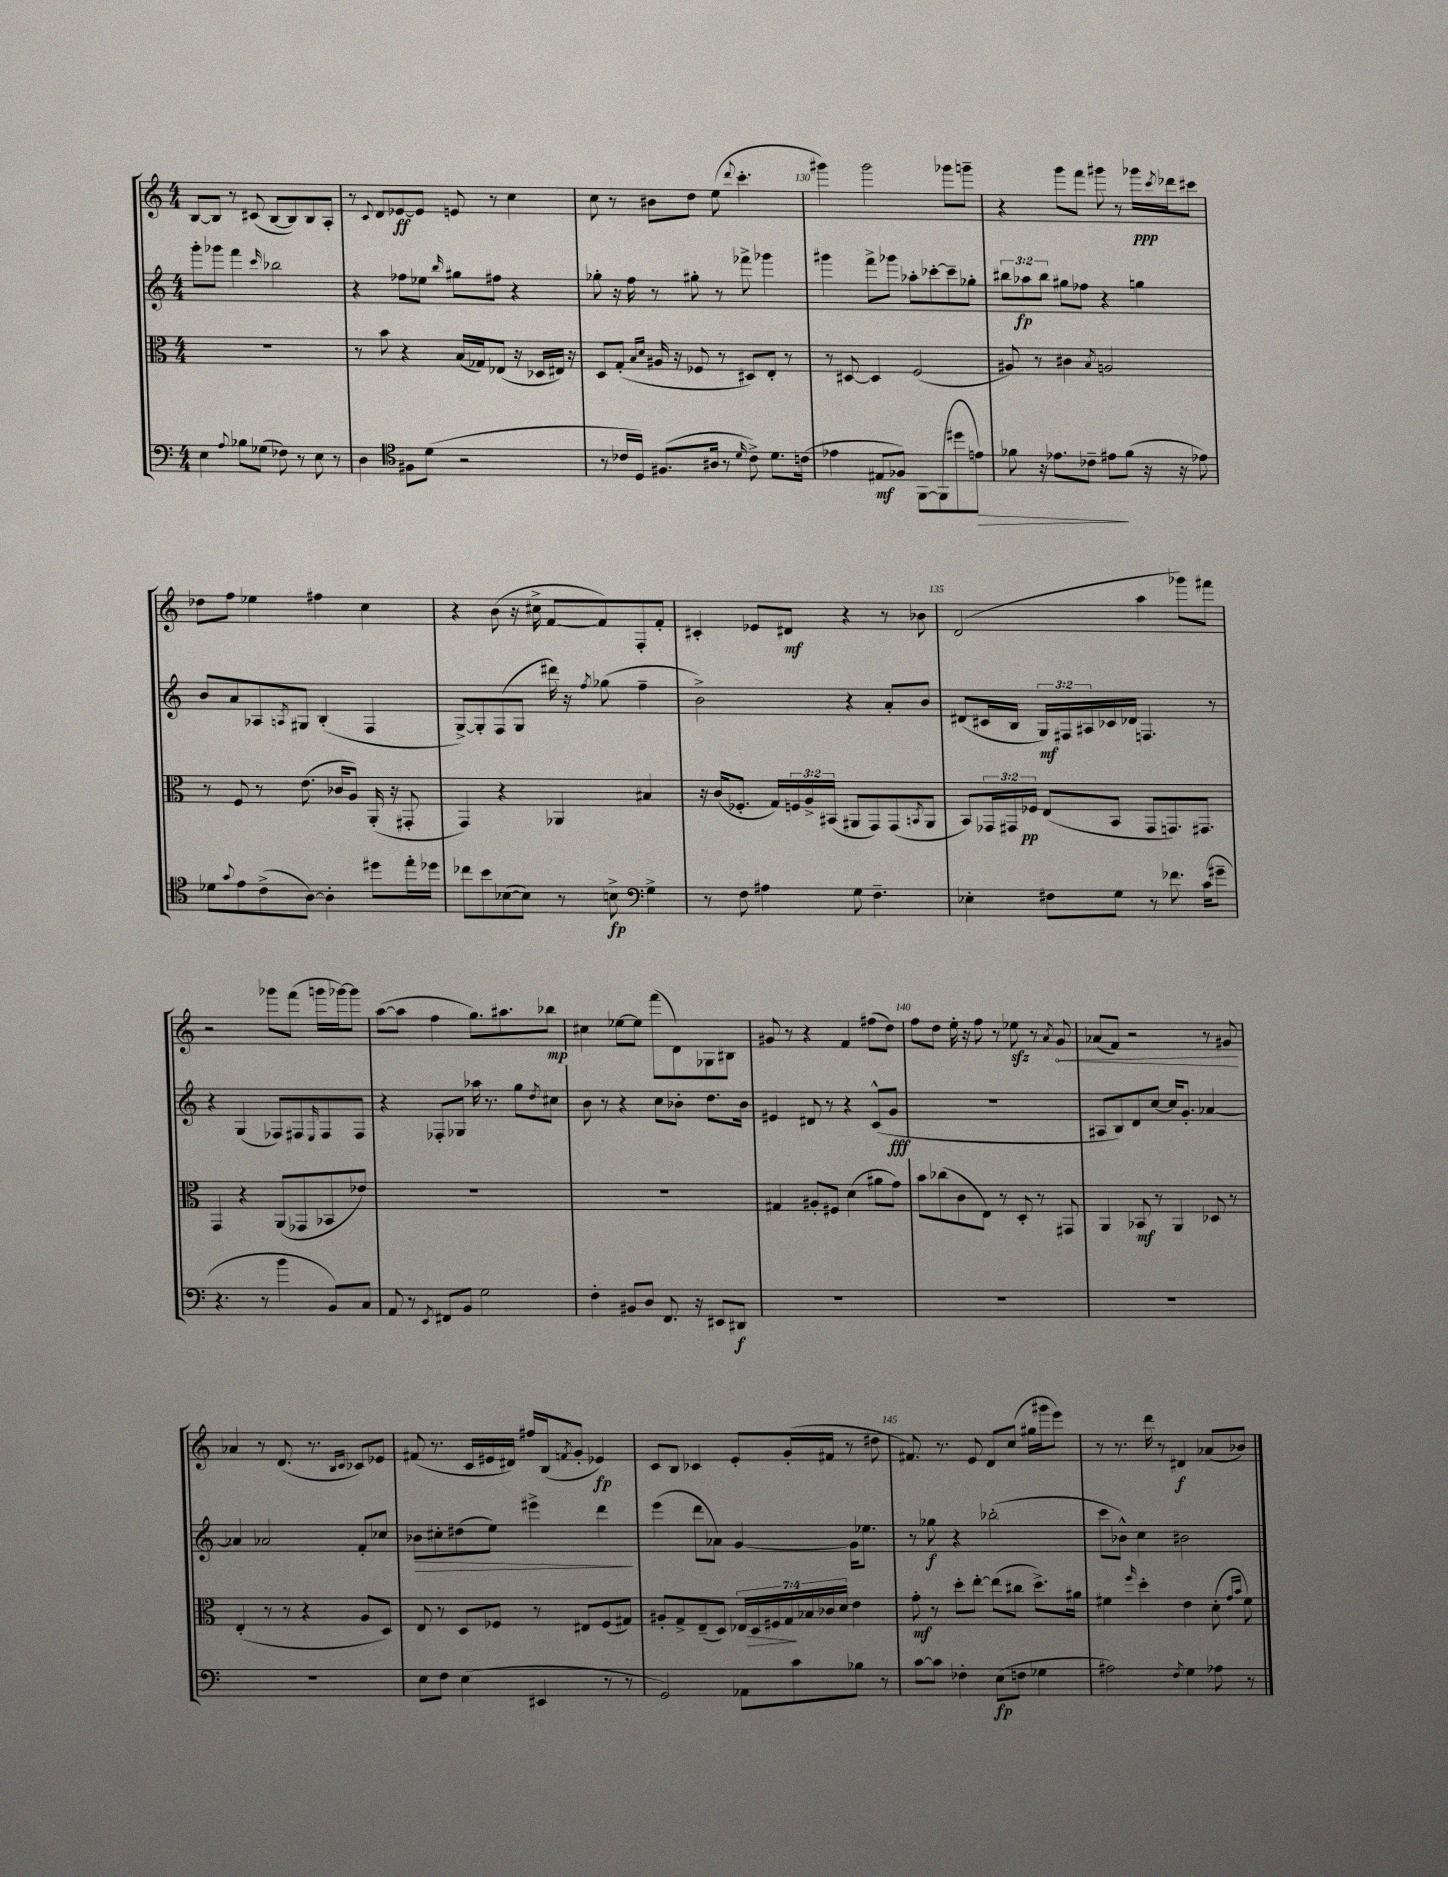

**kern	**dynam	**kern	**dynam	**kern	**dynam	**kern	**dynam
*part4	*part4	*part3	*part3	*part2	*part2	*part1	*part1
*staff4	*staff4	*staff3	*staff3	*staff2	*staff2	*staff1	*staff1
*clefF4	*	*clefC3	*	*clefG2	*	*clefG2	*
*k[]	*	*k[]	*	*k[]	*	*k[]	*
*M4/4	*	*M4/4	*	*M4/4	*	*M4/4	*
=127	=127	=127	=127	=127	=127	=127	=127
4E\	.	1r	.	8ggg'\L	.	[8B/L	.
.	.	.	.	8ggg-X\J	.	8B/J]	.
8qqA/	.	.	.	.	.	.	.
8B-X\L	.	.	.	4fff\	.	8r	.
(8G-X\J	.	.	.	.	.	(8c#X/	.
.	.	.	.	16qqccc/	.	.	.
8F-X\)	.	.	.	2bb-X\	.	[8B/L	.
8r	.	.	.	.	.	8B/])	.
8E\	.	.	.	.	.	8B/	.
8r	.	.	.	.	.	8A'/J	.
=128	=128	=128	=128	=128	=128	=128	=128
4D\	.	8r	.	4r	.	8r	.
.	.	.	.	.	.	8qqc/	.
.	.	8b\	.	.	.	8d/L	.
*clefC4	*	*	*	*	*	*	*
8F#X\L	.	4r	.	8ff-X\L	.	[8e-X/	ff
(8d\J	.	.	.	8ee-X\J	.	8e-/J]	.
.	.	.	.	16qqbb/	.	.	.
2r	.	(16B/LL	.	8gg#X\L	.	8en/	.
.	.	16G-X/J)	.	.	.	.	.
.	.	(8E-X/J	.	8ff#X\J	.	8r	.
.	.	16r	.	4r	.	4cc\	.
.	.	16D-X/LL	.	.	.	.	.
.	.	16E#X/JJ)	.	.	.	.	.
.	.	16r	.	.	.	.	.
=129	=129	=129	=129	=129	=129	=129	=129
8r	.	8D/L	.	8gg-X'\	.	8cc\	.
16c-X/LL	.	(8G'/J	.	16r	.	8r	.
16D/JJ)	.	.	.	16ff\	.	.	.
.	.	16qqB/LL	.	.	.	.	.
.	.	16qqd/JJ	.	.	.	.	.
(8.F#X/L	.	16A#X/	.	8r	.	8b#X\L	.
.	.	16r	.	.	.	.	.
.	.	8F-X/	.	8gg#X'\	.	8dd\J	.
16A#X/Jk	.	.	.	.	.	.	.
8r	.	8r	.	8r	.	(8ee\	.
16qqd/	.	.	.	.	.	8qqddd/	.
8c-^\)	.	8D#X/L)	.	8fff-X^\	.	4.ccc'\	.
8.d\L	.	8E'/J	.	4ggg-X\	.	.	.
.	.	8r	.	.	.	.	.
(16cn\Jk	.	.	.	.	.	.	.
=130	=130	=130	=130	=130	=130	=130	=130
4e-X\	.	8r	.	4ggg#X\	.	4ggg#X\)	.
.	.	[8D#X/	.	.	.	.	.
8E#X/L	mf	4D#/]	.	8fff^\L	.	2ggg#\	.
8F-X/J)	.	.	.	8ggg-X\J	.	.	.
[8FF\L	.	(2F/	.	8aa-X'\L	.	.	.
(8FF\]	.	.	.	[8ccc-X'\	.	.	.
8dd#X\	.	.	.	8ccc-~\]	.	8ggg-X\L	.
!	!LO:HP:b	!	!	!	!	!	!
8en\J)	>	.	.	8gg-X'\J	.	8gggn~\J	.
=131	=131	=131	=131	=131	=131	=131	=131
8f-X\	.	8A#X/)	.	12bb#X\L	.	4r	.
.	.	.	.	12aa-X\	fp	.	.
16r	.	8r	.	.	.	.	.
.	.	.	.	12bb#\J	.	.	.
8.e-X\L	.	.	.	.	.	.	.
.	.	4c#X\	.	8gg#X\L	.	8ggg\L	.
8c-X~\J	.	.	.	8ff-X\J	.	8fff\J	.
.	.	8qB/	.	.	.	.	.
8e#X\L	.	2An/	.	4r	.	8ggg#X\	.
(8f-\J	]	.	.	.	.	8r	.
16r	.	.	.	4ggn\	.	16ggg-X\LL	ppp
.	.	.	.	.	.	8qccc/	.
16r	.	.	.	.	.	16ddd-X\J	.
8e-X\)	.	.	.	.	.	8ccc#X\J	.
!!LO:LB:g=z
=132	=132	=132	=132	=132	=132	=132	=132
8d-X\L	.	8r	.	8b/L	.	8dd-X\L	.
8qqg/	.	.	.	.	.	.	.
8e\	.	8F/	.	8a/	.	8ff\J	.
(8c^\	.	8r	.	8A-X/	.	4ee-X\	.
.	.	.	.	8qAn/	.	.	.
[8A\J)	.	(8.e\	.	8G#X/J	.	.	.
4A'\]	.	.	.	(4B'/	.	4ff#X\	.
.	.	16c-X/KL	.	.	.	.	.
.	.	8A/J)	.	.	.	.	.
8dd#X\L	.	(16AA'/	.	4F/	.	4cc\	.
.	.	16r	.	.	.	.	.
16ee'\L	.	8GG#X'/	.	.	.	.	.
16dd-X\JJ	.	.	.	.	.	.	.
=133	=133	=133	=133	=133	=133	=133	=133
8cc-X\L	.	4GG/)	.	[8G^/L)	.	4r	.
8b\	.	.	.	8G'/]	.	.	.
([8B-X\	.	4r	.	(8F/	.	(8b\	.
8B-\J])	.	.	.	8G/J	.	16r	.
.	.	.	.	.	.	16cc#X^\	.
8r	.	4AA-X/	.	16ddd#X\)	.	[8f/L	.
.	.	.	.	16r	.	.	.
.	.	.	.	8qff/	.	.	.
8Bn^\	fp	.	.	(8gg-X\	.	8f/])	.
*clefF4	*	*	*	*	*	*	*
4G^\	.	4B#X/	.	4ff~\	.	8F'/	.
.	.	.	.	.	.	8f'/J	.
=134	=134	=134	=134	=134	=134	=134	=134
8r	.	16r	.	2b^\)	.	4c#X'/	.
.	.	(16c/KL	.	.	.	.	.
8F\	.	8.F-X'/J	.	.	.	.	.
4A#X\	.	.	.	.	.	8e-X/L	.
.	.	16G/LL)	.	.	.	.	.
.	.	24Fn/	.	.	.	8d#X/J	mf
.	.	24A^/	.	.	.	.	.
.	.	(24BB#X/JJ	.	.	.	.	.
8G\	.	8AA#X/L	.	4r	.	4r	.
4.F~\	.	8GG/)	.	.	.	.	.
.	.	(8GG/	.	8a'/L	.	8r	.
.	.	8qBBn/	.	.	.	.	.
.	.	8AA#/J	.	8b/J	.	8b-X\	.
=135	=135	=135	=135	=135	=135	=135	=135
4E-X'\	.	8BB/L)	.	(8d#X/L	.	(2d/	.
.	.	24GG-X/L	.	16c#X/L	.	.	.
.	.	24GG#X/	.	.	.	.	.
.	.	.	.	16B/JJ	.	.	.
.	.	24F-X/JJ	pp	.	.	.	.
8F#X\L	.	(8E/L	.	24G/LL)	mf	.	.
.	.	.	.	24F#X/	.	.	.
.	.	.	.	24A#X/	.	.	.
8G\J	.	8BB/J	.	16c-X/	.	.	.
.	.	.	.	16d-X/JJ	.	.	.
8r	.	8GG#/L	.	4.Fn/	.	4aa\	.
8.f-X\	.	8.GGn/)	.	.	.	.	.
.	.	.	.	.	.	8ggg-X\L)	.
(16c\KL	.	8.GG#X/J	.	.	.	.	.
8g#X~\J	.	.	.	8r	.	8fff#X\J	.
!!LO:LB:g=z
=136	=136	=136	=136	=136	=136	=136	=136
4.r	.	4GG/	.	4r	.	2r	.
.	.	4r	.	(4G/	.	.	.
8r	.	.	.	.	.	.	.
4b\	.	(8AA/L	.	8F-X/L)	.	8ggg-X\L	.
.	.	8GG-X/	.	8F#X/	.	(8fff\J	.
.	.	.	.	16qqE/	.	.	.
8BB/L)	.	8BB-X/	.	8F#/	.	16gggn\LL	.
.	.	.	.	.	.	[16ggg-X\J)	.
8C/J	.	8e-X/J)	.	8F#/J	.	8ggg-\J]	.
=137	=137	=137	=137	=137	=137	=137	=137
8AA/	.	1r	.	4r	.	([8aa\L	.
8r	.	.	.	.	.	8aa\J]	.
8qEE/	.	.	.	.	.	.	.
8FF#X/L	.	.	.	8F-X'/L	.	4ff\	.
8BB/J	.	.	.	8G-X/J	.	.	.
2G\	.	.	.	16aa-X\	.	8.gg\L)	.
.	.	.	.	8.r	.	.	.
.	.	.	.	.	.	8.aa#X\	.
.	.	.	.	8gg\L	.	.	.
.	.	.	.	8qdd/	.	.	.
.	.	.	.	8cc#X\J	.	8bb-X\J	mp
=138	=138	=138	=138	=138	=138	=138	=138
4F'\	.	1r	.	8b\	.	4cc#X\	.
.	.	.	.	8r	.	.	.
8BB#X/L	.	.	.	4r	.	[8ee-X\L	.
8D/J	.	.	.	.	.	8ee-\J]	.
8.FF/	.	.	.	8cc\L	.	(8fff\L	.
.	.	.	.	8b-X'\J	.	8d\)	.
16r	.	.	.	.	.	.	.
8EE#X/L	.	.	.	8.dd\L	.	8G-X\	.
8DD#X/J	f	.	.	.	.	8B#X\J	.
.	.	.	.	16b-\Jk	.	.	.
=139	=139	=139	=139	=139	=139	=139	=139
1r	.	4G#X/	.	4e#X/	.	8g#X/	.
.	.	.	.	.	.	8r	.
.	.	8A#X'/L	.	8d#X/	.	4r	.
.	.	8F#X/J	.	8r	.	.	.
.	.	(4d\	.	4r	.	4f/	.
.	.	8a#X\L	.	(8c^^/L	.	(8ff#X\L	.
.	.	8g\J)	.	8g/J	fff	8dd\J)	.
=140	=140	=140	=140	=140	=140	=140	=140
1r	.	8b\L	.	1r	.	8ff\L	.
.	.	(8cc-X\	.	.	.	8dd\J	.
.	.	8c\	.	.	.	16ee'\	.
.	.	.	.	.	.	16r	.
.	.	8E\J)	.	.	.	8ff\	.
.	.	8r	.	.	.	8r	.
.	.	8D'/	.	.	.	8ee-Xzz\	.
.	.	8r	.	.	.	8r	.
.	.	.	.	.	.	8qa/	.
!	!	!	!	!	!	!	!LO:HP:b
.	.	8GG#X/	.	.	.	8g/	<
=141	=141	=141	=141	=141	=141	=141	=141
1r	.	4AA/	.	8A#X/L	.	(8a-X/L	.
.	.	.	.	8B/)	.	8f/J)	.
.	.	8BB-X/	mf	8d/	.	2r	.
.	.	8r	.	[8cc/J	.	.	.
.	.	4AA/	.	16cc/KL]	.	.	.
.	.	.	.	8.g'/J	.	.	.
.	.	8D-X/	.	[4a-X/	.	8r	.
.	.	8r	.	.	.	8g#X/	.
.	.	.	.	.	.	.	[
!!LO:LB:g=z
=142	=142	=142	=142	=142	=142	=142	=142
1r	.	(4E'/	.	4a-X/]	.	4a-X/	.
.	.	8r	.	2a-X/	.	8r	.
.	.	8r	.	.	.	(8.d/	.
.	.	4r	.	.	.	.	.
.	.	.	.	.	.	8.r	.
.	.	.	.	.	.	16qqB/LL	.
.	.	.	.	.	.	16qqc/JJ	.
.	.	8A/L	.	8f'/L	.	8c-X/L)	.
.	.	8D/J)	.	8cc-X/J	.	8e-X/J	.
=143	=143	=143	=143	=143	=143	=143	=143
!	!	!	!	!	!LO:HP:b	!	!
8E\L	.	8E/	.	8b-X\L	>	(8f#X/	.
8F\J	.	8r	.	8cc#X'\	.	8.r	.
(4E\	.	8D/L	.	(8dd#X\	.	.	.
.	.	.	.	.	.	16c/LL	.
.	.	8F-X/J	.	8ee\J)	.	16e#X/	.
.	.	.	.	.	.	16d#X/JJ)	.
4EE#X/	.	8r	.	4eee#X^\	.	16ff#X/LL	.
.	.	.	.	.	.	(16B/J	.
.	.	.	.	.	.	8qfn/	.
.	.	8E#X/L	.	.	.	8g'/J	.
8r	.	(8F-/	.	4ddd\	.	4e-X/)	fp
8r	.	8G#X/J)	.	.	.	.	.
.	.	.	.	.	]	.	.
=144	=144	=144	=144	=144	=144	=144	=144
2GG/)	.	8A#X'/L	.	(4eee\	.	8c/L	.
.	.	8G^/	.	.	.	8B/J	.
.	.	(8E~/	.	8ddd\L	.	4c-X/	.
.	.	8D/J)	.	8a-X\J)	.	.	.
8AA-X\L	.	28E-X/LL	.	[4g/	.	8e'/L	.
!	!	!	!LO:HP:b	!	!	!	!
.	.	28D/	>	.	.	.	.
.	.	28F#X/	.	.	.	.	.
.	.	28G/	.	.	.	.	.
8c\	.	.	.	.	.	(16g'/L	.
.	.	28B-X/	]	.	.	.	.
.	.	28c-X/	.	.	.	.	.
.	.	.	.	.	.	16f#X/JJ	.
.	.	28d/JJ	.	.	.	.	.
8B-X\J	.	4e\	.	16g\KL]	.	8r	.
.	.	.	.	8.ee-X\J	.	.	.
8r	.	.	.	.	.	8dd#X\	.
=145	=145	=145	=145	=145	=145	=145	=145
[8c\L	.	8g'\	mf	8r	.	8.f#X/)	.
8c\J]	.	8r	.	8gg-X\	f	.	.
.	.	.	.	.	.	8.r	.
4F-X'\	.	8dd'\L	.	4r	.	.	.
.	.	[8ee'\J	.	.	.	8e/	.
(8E\L	fp	(8ee\L]	.	(2bb-X'\	.	8d/L	.
8Fn\J	.	8cc#X\J	.	.	.	(8cc/J	.
4G-X\	.	8.dd^\L)	.	.	.	16gg#X\LL	.
.	.	.	.	.	.	16ggg#X\J	.
.	.	.	.	.	.	8eee\J)	.
.	.	16a#X\Jk	.	.	.	.	.
=146	=146	=146	=146	=146	=146	=146	=146
2A#X\)	.	4f#X\	.	8ccc\L	.	8r	.
.	.	.	.	8b-X^^\J)	.	8.r	.
.	.	16qqff/	.	.	.	.	.
.	.	4dd'\	.	4cc\	.	.	.
.	.	.	.	.	.	16ddd\	.
.	.	.	.	.	.	8r	.
8qF/	.	.	.	.	.	.	.
4G\	.	4e\	.	2b#X\	.	4d#X/	f
8A-X\	.	(8d'\	.	.	.	(8a-X/L	.
.	.	16qqg/LL	.	.	.	.	.
.	.	16qqb/JJ	.	.	.	.	.
8r	.	8f#\)	.	.	.	8b-X/J)	.
==	==	==	==	==	==	==	==
*-	*-	*-	*-	*-	*-	*-	*-
